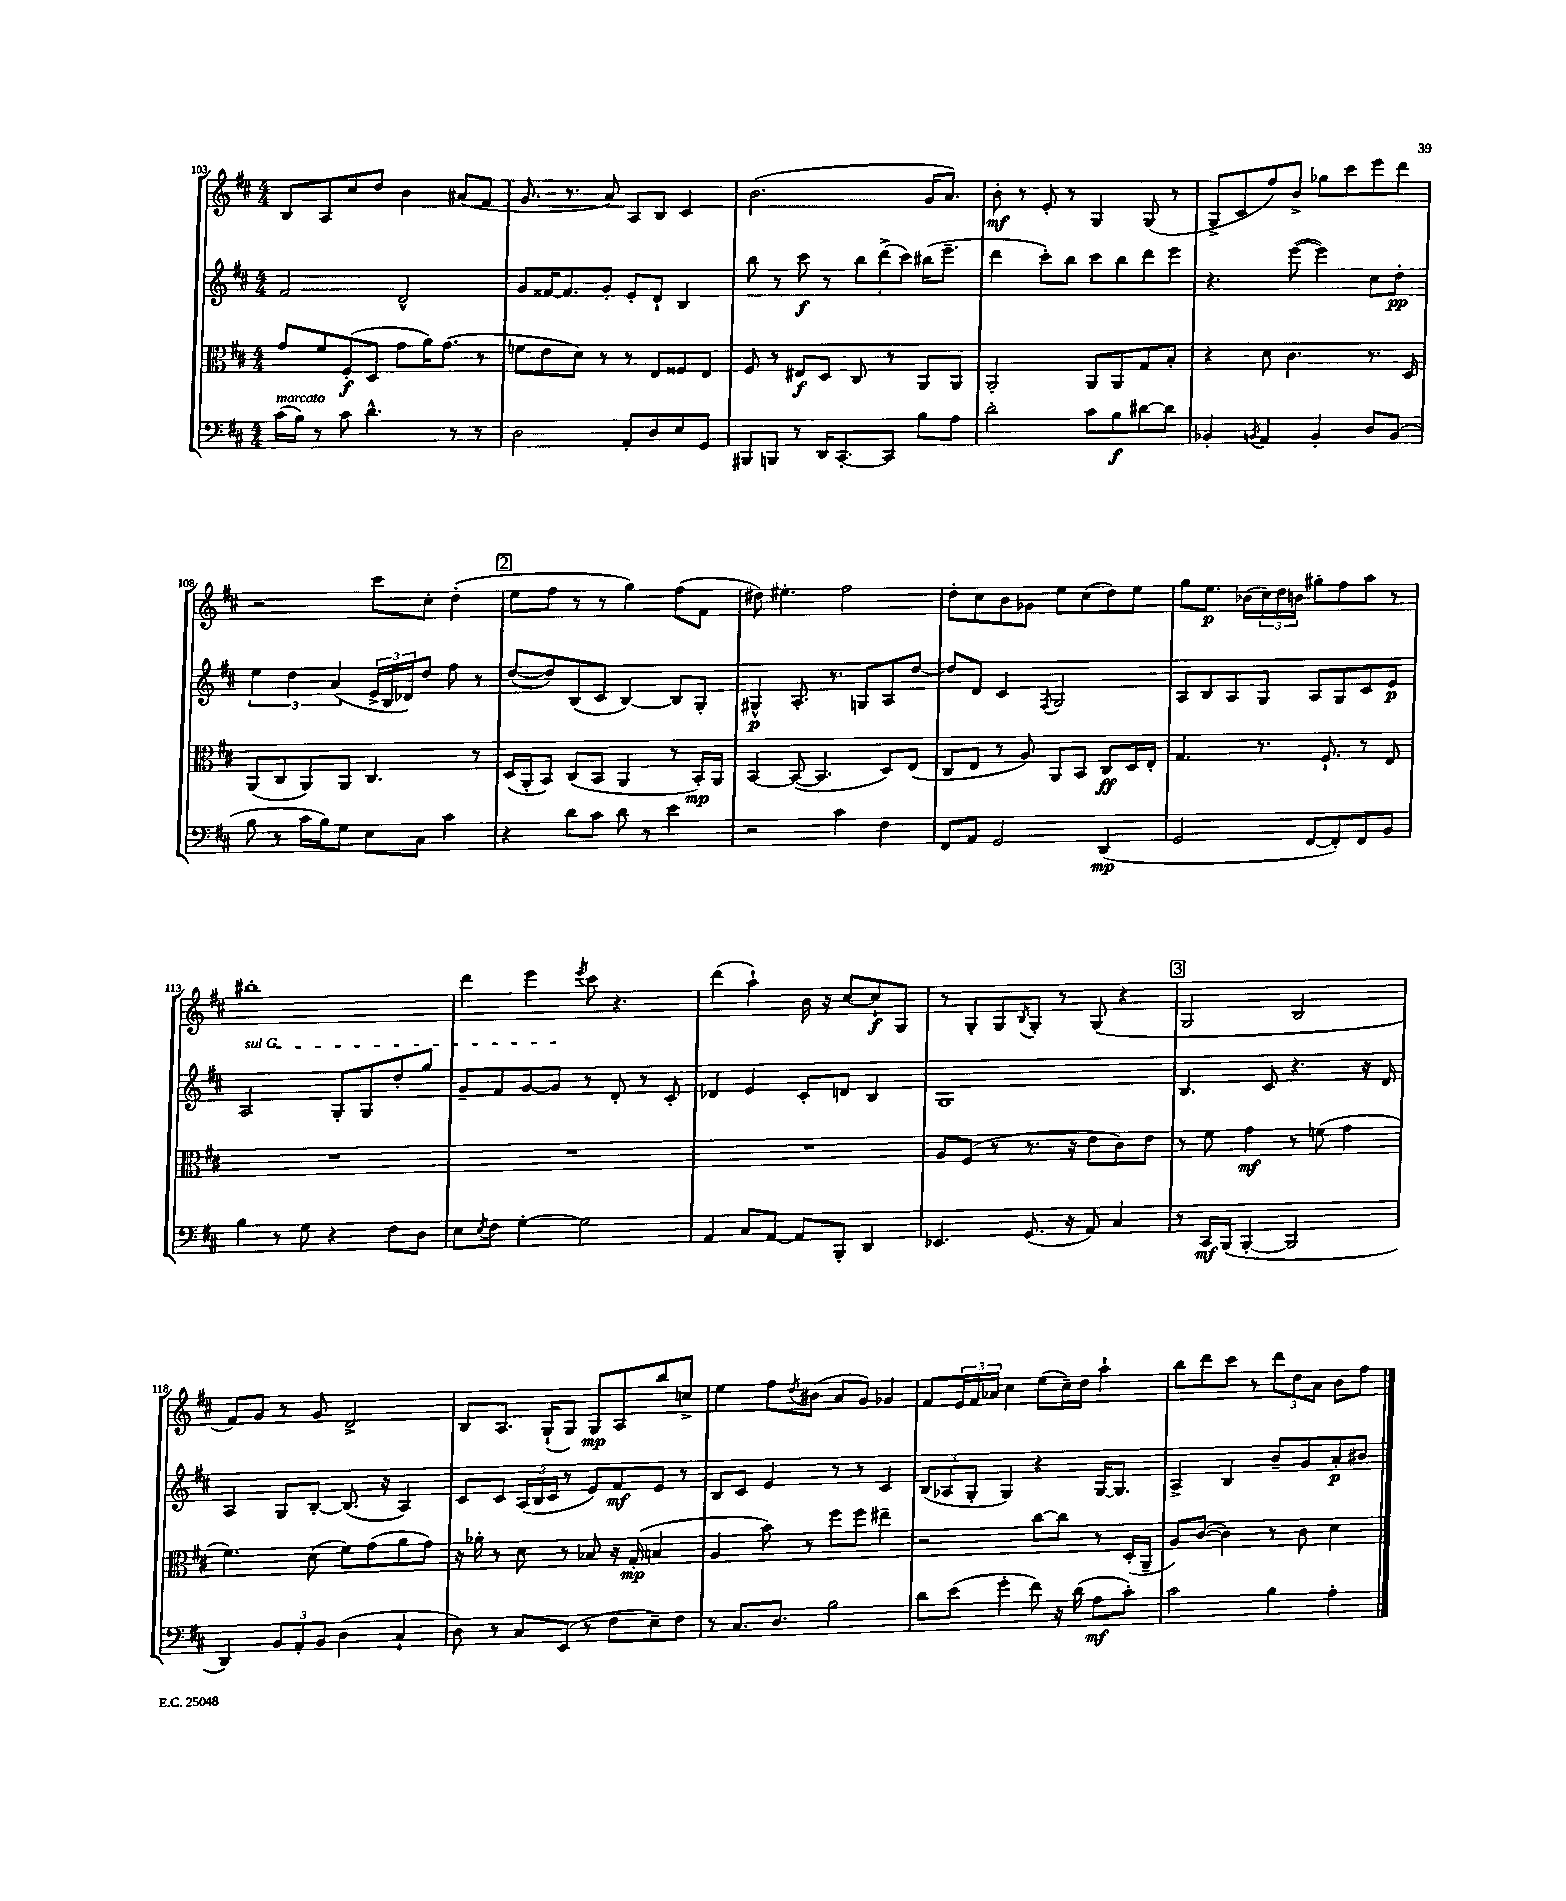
<<
\new StaffGroup <<
\new Staff = "s0" {
    \clef treble \key d \major \numericTimeSignature \time 4/4
    b8 a8 cis''8 d''8 b'4 ais'8( fis'8 |
    g'8. r8. a'8) a8 b8 cis'4 |
    b'2.( g'16 a'8.) |
    b'8-.\mf r8 e'8-. r8 g4 g8( r8 |
    g8-> cis'8 fis''8) b'8-> ges''8 cis'''8 e'''8 d'''8 |
    r2 cis'''8 cis''8-. d''4-.( |
    \mark \markup { \box "2" } e''8 fis''8 r8 r8 g''4) fis''8( fis'8 |
    dis''8) eis''4.-. fis''2 |
    d''8-. cis''8 b'8 ges'8 e''8 cis''8( d''8) e''8 |
    g''8 e''8.\p bes'16( \tuplet 3/2 { cis''16) d''16 b'16 } gis''8-. fis''8 a''8 r8 |
    bis''1-. |
    d'''4 e'''4 \acciaccatura { e'''8 } cis'''8 r4. |
    d'''4( a''4-!) b'16 r16 cis''8~ cis''8-!\f g8 |
    r8 g8-. g8 \acciaccatura { b8 } g8-. r8 g8( r4 |
    \mark \markup { \box "3" } g2 b2 |
    fis'8) g'8 r8 g'8 d'2-> |
    b8 a8. g16-!( g8) g8\mp a8 b''8 c''8-> |
    e''4 fis''8 \acciaccatura { d''8 } bis'8( a'8 g'8) ges'4 |
    fis'8 \tuplet 3/2 { e'16 fis'16 aes'16 } cis''4 e''8( cis''16--) d''16 a''4-! |
    b''8 d'''8 cis'''8 r8 \tuplet 3/2 { d'''8 d''8 a'8 } b'8 fis''8 \bar "|." |
}
\new Staff = "s1" {
    \clef treble \key d \major \numericTimeSignature \time 4/4
    fis'2 d'2-^ |
    g'8 fisis'16~ fisis'8. g'8-. e'8-. d'8-! b4 |
    b''8 r8 cis'''8\f r8 \tuplet 3/2 { b''8 d'''8->( cis'''8) } bis''16( e'''8.-- |
    d'''4 cis'''8-.) b''8 cis'''8 b''8 d'''8 e'''8 |
    r4. e'''8~( e'''4) cis''8 d''8-.\pp |
    \tuplet 3/2 { e''4 d''4 a'4( } \tuplet 3/2 { e'16-> b16 des'16) } d''8 fis''8 r8 |
    \mark \markup { \box "2" } d''8~( d''8) b8( cis'8 b4~) b8 g8-. |
    gis4-^\p a8.-. r8. g8 a8 d''8~ |
    d''8 d'8 cis'4 \acciaccatura { fis8 } g2 |
    a8 b8 a8 g8 a8 g8 cis'8 e'8\p |
    \once \override TextSpanner.bound-details.left.text = \markup { \italic "sul G" } a2\startTextSpan g8-. g8 d''8-. g''8 |
    g'8-- fis'8 g'8~ g'8\stopTextSpan r8 d'8-. r8 cis'8-. |
    des'4 e'4 cis'8-. d'8 b4 |
    g1 |
    \mark \markup { \box "3" } b4. cis'8 r4. r16 d'16 |
    a4 g8 b8~-. b8.( r16 a4) |
    cis'8 cis'8 \tuplet 3/2 { a16( b16 cis'16 } r8 e'8) fis'8\mf e'8 r8 |
    b8 cis'8 e'4 r8 r8 cis'4 |
    \tuplet 3/2 { b8( aes8 g8-. } g4) r4 g16~ g8. |
    a4-> b4 b'8-- g'8 a'8-.\p bis'8 \bar "|." |
}
\new Staff = "s2" {
    \clef alto \key d \major \numericTimeSignature \time 4/4
    g'8 fis'8 fis8-.\f( d8 g'8 a'16) g'8.( r8 |
    f'8 e'8 d'8) r8 r8 e8 fisis8 e8 |
    fis8 r8 eis8\f d8 cis8 r8 a,8 a,8 |
    a,2-. a,8 a,8 g8 b8-. |
    r4 d'8 cis'4. r8. d16 |
    a,8( cis8 a,8) a,8 cis4. r8 |
    \mark \markup { \box "2" } d16( a,16-. b,8) cis8( b,8 a,4 r8 b,16-.\mp) a,16 |
    b,4~ b,8~( b,4. d8) e8( |
    cis8 e8 r8 a8) a,8 b,8 cis8\ff d16 e16-. |
    g4. r8. fis8.-! r8 e8 |
    R1 |
    R1 |
    R1 |
    a8 fis8( r8 r8. r16 e'8 cis'8) e'8 |
    \mark \markup { \box "3" } r8 fis'8 g'4\mf r8 f'8( g'4 |
    fis'4.) d'8( fis'8) g'8( a'8 g'8) |
    r16 aes'16-. r8 d'8 r8 bes8 r16 g16-.\mp( b4 |
    a4 b'8) r8 fis''8 fis''8 eis''4-- |
    r2 cis''8~ cis''8 r8 d16-.( a,16-- |
    a8) cis'8~( cis'4) r8 cis'8 d'4 \bar "|." |
}
\new Staff = "s3" {
    \clef bass \key d \major \numericTimeSignature \time 4/4
    cis'16^\markup { \italic "marcato" }( b16) r8 cis'8 d'4.-^ r8 r8 |
    d2 a,8-. d8 e8 g,8 |
    bis,,8 b,,8 r8 d,16 cis,8.~-. cis,8 b8 a8 |
    d'2-. cis'8 b8\f dis'8~ dis'8 |
    bes,4-. \acciaccatura { b,8 } a,4 b,4-. d8 b,8( |
    b8 r8 cis'16 b16) g8 e8 cis8 cis'4 |
    \mark \markup { \box "2" } r4 d'8 cis'8 d'8 r8 e'4 |
    r2 cis'4 fis4 |
    fis,8 a,8 g,2 d,4\mp( |
    g,2 fis,8~ fis,8-.) fis,8 b,8 |
    b4 r8 g8 r4 fis8 d8 |
    e8 \acciaccatura { e8 } fis8 g4~-. g2 |
    a,4 cis8 a,8~ a,8 b,,8-. d,4 |
    ees,4. g,8.( r16 a,8) cis4 |
    \mark \markup { \box "3" } r8 cis,16\mf b,,16( b,,4~-. b,,2 |
    d,4) \tuplet 3/2 { b,8 a,8-. b,8 } d4( cis4-! |
    d8) r8 cis8 e,8( r8 fis8 e8--) fis8 |
    r8 cis8. d8. b2 |
    d'8 e'8( g'4-. fis'8) r16 d'16( a8\mf cis'8-.) |
    cis'2 b4 a4-. \bar "|." |
}
>>
>>
\layout { \context { \Score currentBarNumber = #103 } }
